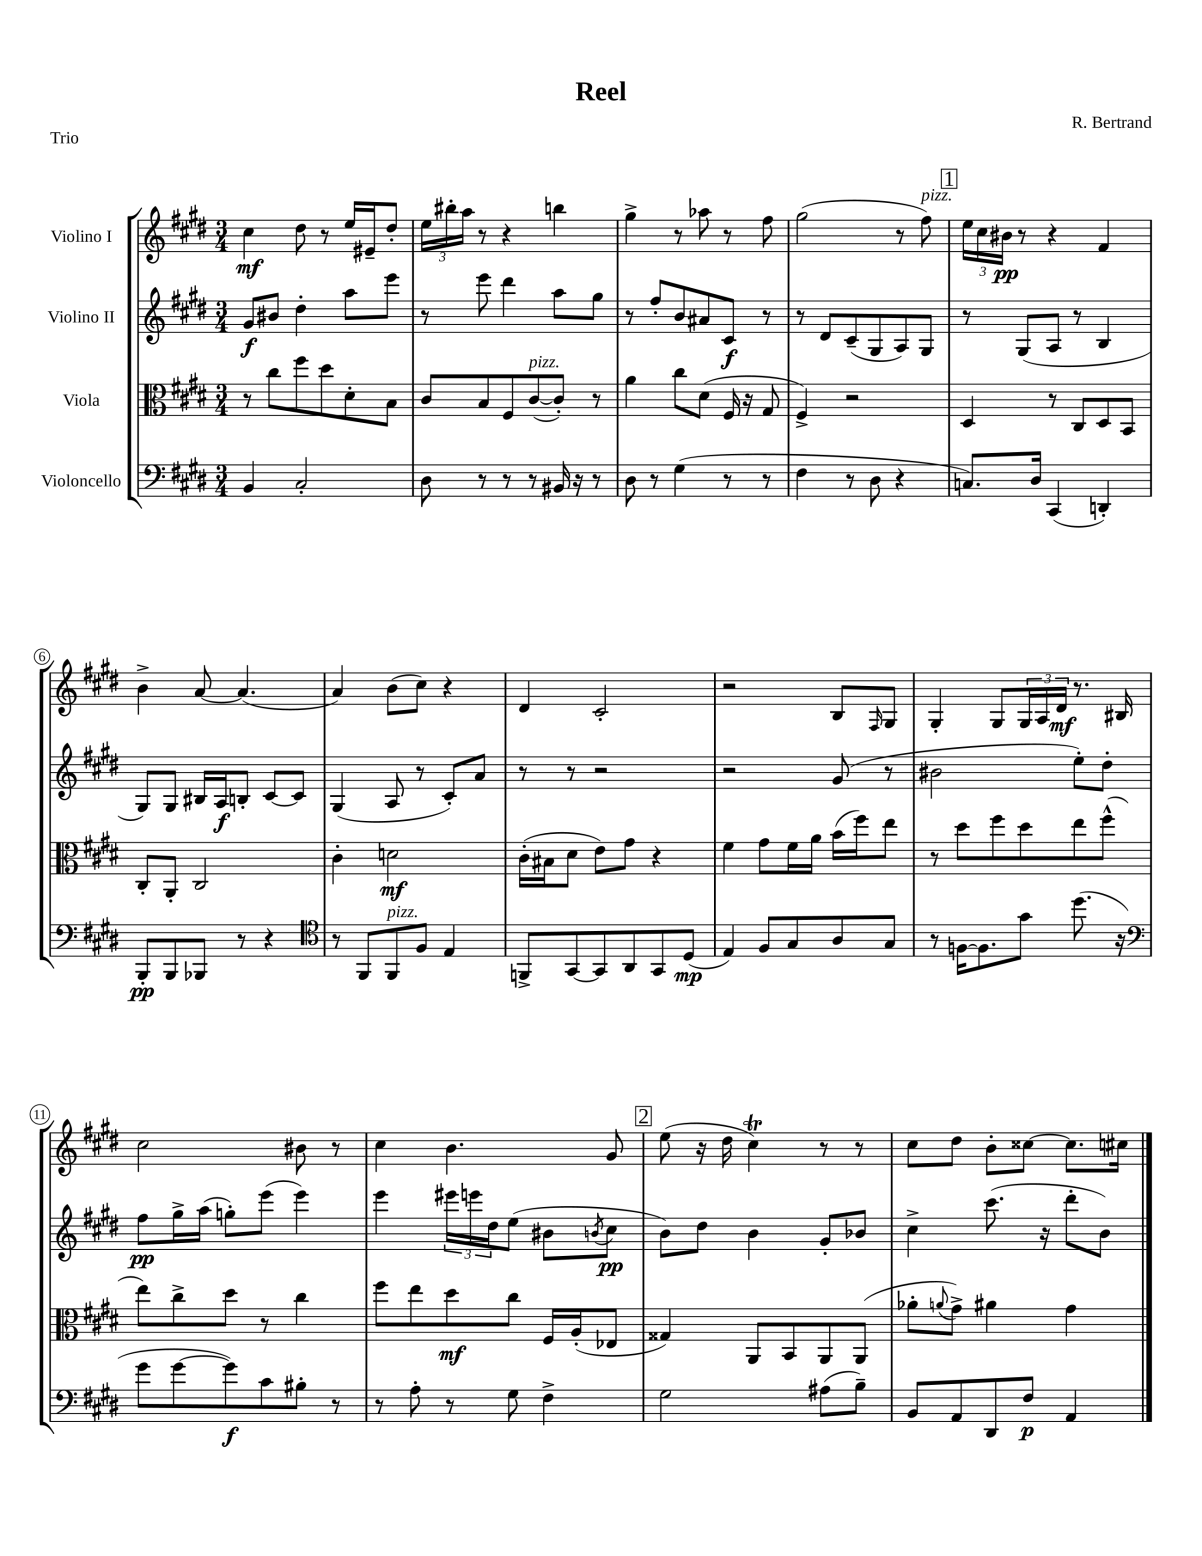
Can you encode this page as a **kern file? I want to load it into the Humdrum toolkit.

**kern	**dynam	**kern	**dynam	**kern	**dynam	**kern	**dynam
*part4	*part4	*part3	*part3	*part2	*part2	*part1	*part1
*staff4	*staff4	*staff3	*staff3	*staff2	*staff2	*staff1	*staff1
*I"Violoncello	*	*I"Viola	*	*I"Violino II	*	*I"Violino I	*
*clefF4	*	*clefC3	*	*clefG2	*	*clefG2	*
*k[f#c#g#d#]	*	*k[f#c#g#d#]	*	*k[f#c#g#d#]	*	*k[f#c#g#d#]	*
*M3/4	*	*M3/4	*	*M3/4	*	*M3/4	*
=1	=1	=1	=1	=1	=1	=1	=1
4BB/	.	8r	.	8g#/L	f	4cc#\	mf
.	.	8cc#\L	.	8b#X/J	.	.	.
2C#'/	.	8ff#\	.	4dd#'\	.	8dd#\	.
.	.	8dd#\	.	.	.	8r	.
.	.	8d#'\	.	8aa\L	.	16ee/LL	.
.	.	.	.	.	.	16e#X~/J	.
.	.	8B\J	.	8eee\J	.	8dd#'/J	.
=2	=2	=2	=2	=2	=2	=2	=2
8D#\	.	8c#/L	.	8r	.	24ee\LL	.
.	.	.	.	.	.	24bb#X'\	.
.	.	.	.	.	.	24aa\JJ	.
8r	.	8B/	.	8eee\	.	8r	.
8r	.	8F#/	.	4ddd#\	.	4r	.
!	!	!LO:TX:a:i:t=pizz.	!	!	!	!	!
8r	.	([8c#/	.	.	.	.	.
16BB#X/	.	8c#'/J])	.	8aa\L	.	4bbn\	.
16r	.	.	.	.	.	.	.
8r	.	8r	.	8gg#\J	.	.	.
=3	=3	=3	=3	=3	=3	=3	=3
8D#\	.	4a\	.	8r	.	4gg#^\	.
8r	.	.	.	8ff#'/L	.	.	.
(4G#\	.	8cc#\L	.	8b/	.	8r	.
.	.	(8d#\J	.	8a#X/	.	8aa-X\	.
8r	.	16F#/	.	8c#/J	f	8r	.
.	.	16r	.	.	.	.	.
8r	.	8G#/	.	8r	.	8ff#\	.
=4	=4	=4	=4	=4	=4	=4	=4
4F#\	.	4F#^/)	.	8r	.	(2gg#\	.
.	.	.	.	8d#/L	.	.	.
8r	.	2r	.	(8c#~/	.	.	.
8D#\	.	.	.	8G#/	.	.	.
4r	.	.	.	8A/)	.	8r	.
!	!	!	!	!	!	!LO:TX:a:i:t=pizz.	!
.	.	.	.	8G#/J	.	8ff#\)	.
!!LO:REH:place=s1:t=1
=5	=5	=5	=5	=5	=5	=5	=5
8.Cn/L)	.	4D#/	.	8r	.	24ee\LL	.
.	.	.	.	.	.	24cc#\	.
.	.	.	.	.	.	24b#X\JJ	pp
.	.	.	.	(8G#/L	.	8r	.
16D#/Jk	.	.	.	.	.	.	.
(4CC#/	.	8r	.	8A/J	.	4r	.
.	.	8C#/L	.	8r	.	.	.
4DDn'/)	.	8D#/	.	4B/	.	4f#/	.
.	.	8BB/J	.	.	.	.	.
!!LO:LB:g=z
=6	=6	=6	=6	=6	=6	=6	=6
8BBB'/L	pp	8C#'/L	.	8G#/L)	.	4b^\	.
8BBB/	.	8AA'/J	.	8G#/J	.	.	.
8BBB-X/J	.	2C#/	.	16B#X/LL	.	[8a/	.
.	.	.	.	16A/J	f	.	.
8r	.	.	.	8Bn'/J	.	(4.a/]	.
4r	.	.	.	[8c#/L	.	.	.
.	.	.	.	8c#/J]	.	.	.
=7	=7	=7	=7	=7	=7	=7	=7
*clefC4	*	*	*	*	*	*	*
8r	.	4c#'\	.	(4G#/	.	4a/)	.
8FF#/L	.	.	.	.	.	.	.
!LO:TX:a:i:t=pizz.	!	!	!	!	!	!	!
8FF#/	.	2dn\	mf	8A/	.	(8b\L	.
8F#/J	.	.	.	8r	.	8cc#\J)	.
4E/	.	.	.	8c#'/L)	.	4r	.
.	.	.	.	8a/J	.	.	.
=8	=8	=8	=8	=8	=8	=8	=8
8FFn^/L	.	(16c#'\LL	.	8r	.	4d#/	.
.	.	16B#X\J	.	.	.	.	.
[8GG#/	.	8d#\J	.	8r	.	.	.
8GG#/]	.	8e\L)	.	2r	.	2c#'/	.
8AA/	.	8g#\J	.	.	.	.	.
8GG#/	.	4r	.	.	.	.	.
(8D#/J	mp	.	.	.	.	.	.
=9	=9	=9	=9	=9	=9	=9	=9
4E/)	.	4f#\	.	2r	.	2r	.
8F#/L	.	8g#\L	.	.	.	.	.
8G#/	.	16f#\L	.	.	.	.	.
.	.	16a\JJ	.	.	.	.	.
8A/	.	(16b\LL	.	(8g#/	.	8B/L	.
.	.	16ff#\J)	.	.	.	.	.
.	.	.	.	.	.	16qqF#/	.
8G#/J	.	8ee\J	.	8r	.	8G#/J	.
=10	=10	=10	=10	=10	=10	=10	=10
8r	.	8r	.	2b#X\	.	4G#'/	.
[16Fn\KL	.	8dd#\L	.	.	.	.	.
8.F\]	.	.	.	.	.	.	.
.	.	8ff#\	.	.	.	8G#/L	.
8g#\J	.	8dd#\	.	.	.	24G#/L	.
.	.	.	.	.	.	24A/	.
.	.	.	.	.	.	24d#/JJ	mf
(8.dd#\	.	8ee\	.	8ee'\L)	.	8.r	.
.	.	(8ff#^^\J	.	8dd#'\J	.	.	.
16r	.	.	.	.	.	16B#X/	.
!!LO:LB:g=z
=11	=11	=11	=11	=11	=11	=11	=11
*clefF4	*	*	*	*	*	*	*
8g#\L	.	8ee\L)	.	8ff#\L	pp	2cc#\	.
[8g#\	.	8cc#^\	.	16gg#^\L	.	.	.
.	.	.	.	(16aa\JJ	.	.	.
8g#\])	f	8dd#\J	.	8ggn'\L)	.	.	.
8c#\	.	8r	.	(8eee\J	.	.	.
8B#X'\J	.	4cc#\	.	4eee\)	.	8b#X\	.
8r	.	.	.	.	.	8r	.
=12	=12	=12	=12	=12	=12	=12	=12
8r	.	8ff#\L	.	4eee\	.	4cc#\	.
8A'\	.	8ee\	.	.	.	.	.
8r	.	8dd#\	mf	24eee#X\LL	.	4.b\	.
.	.	.	.	24eeen\	.	.	.
.	.	.	.	24dd#\J	.	.	.
8G#\	.	8cc#\J	.	(8ee\J	.	.	.
4F#^\	.	16F#/LL	.	8b#X\L	.	.	.
.	.	(16A'/J	.	.	.	.	.
.	.	.	.	8qbn/	.	.	.
.	.	8E-X/J	.	8cc#\J	pp	8g#/	.
!!LO:REH:place=s1:t=2
=13	=13	=13	=13	=13	=13	=13	=13
2G#\	.	4G##X/)	.	8b\L)	.	(8ee\	.
.	.	.	.	8dd#\J	.	16r	.
.	.	.	.	.	.	16dd#\	.
.	.	8AA/L	.	4b\	.	4cc#T\)	.
.	.	8BB/	.	.	.	.	.
(8A#X\L	.	8AA/	.	8g#'/L	.	8r	.
8B~\J)	.	(8AA/J	.	8b-X/J	.	8r	.
=14	=14	=14	=14	=14	=14	=14	=14
8BB/L	.	8a-X'\L	.	4cc#^\	.	8cc#\L	.
.	.	8qqan/	.	.	.	.	.
8AA/	.	8g#^\J)	.	.	.	8dd#\J	.
8DD#/	.	4a#X\	.	(8.ccc#\	.	8b'\L	.
8F#/J	p	.	.	.	.	[8cc##X\J	.
.	.	.	.	16r	.	.	.
4AA/	.	4g#\	.	8ddd#'\L	.	8.cc##\L]	.
.	.	.	.	8b\J)	.	.	.
.	.	.	.	.	.	16cc#X\Jk	.
==	==	==	==	==	==	==	==
*-	*-	*-	*-	*-	*-	*-	*-
